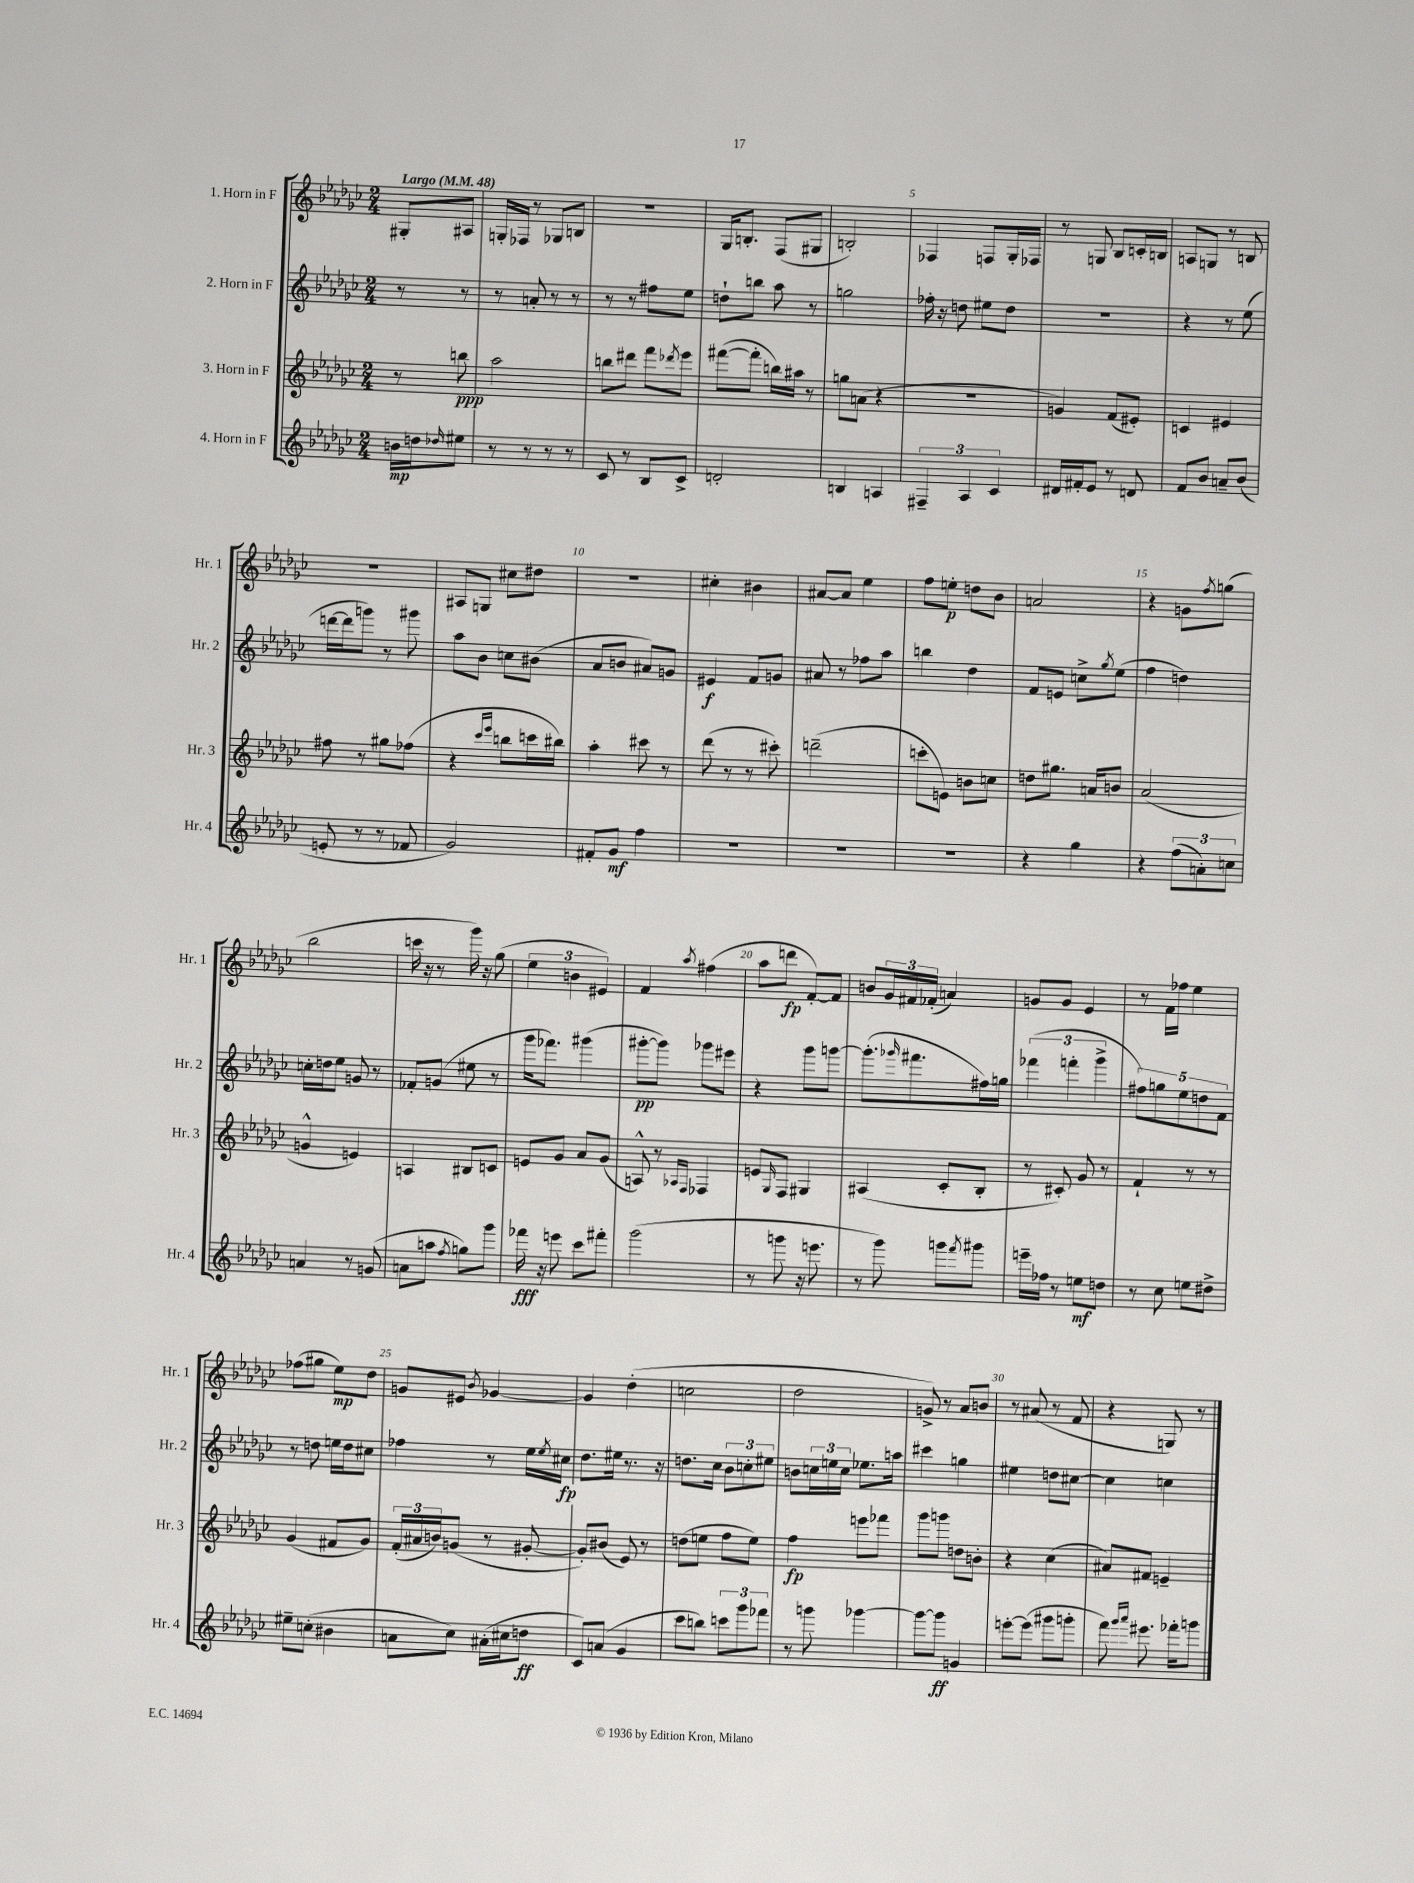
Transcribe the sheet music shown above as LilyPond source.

<<
\new StaffGroup <<
\new Staff = "s0" \with { instrumentName = "1. Horn in F" shortInstrumentName = "Hr. 1" } {
    \clef treble \key ges \major \numericTimeSignature \time 2/4 \partial 4 \tempo "Largo" 4 = 48
    gis8-. ais8 |
    g16-. fes16 r8 ges8 b8 |
    R2 |
    ges16 b8.-. f8( gis8 |
    b2-.) |
    fes4 f8 ges16-. fes16 |
    r8 g8 bes8 c'16-. b16 |
    a8 g8 r8 b8 |
    R2 |
    ais8 g8 cis''8 dis''8 |
    r2 |
    cis''4-. bis'4 |
    ais'8~ ais'8 ees''4 |
    f''8 e''8-.\p d''8 bes'8 |
    a'2 |
    r4 g'8 \acciaccatura { f''8 } g''8( |
    bes''2 |
    c'''16 r16 r8 ges'''16) r16 ges''8( |
    \tuplet 3/2 { ees''4 b'4 eis'4) } |
    f'4 \acciaccatura { aes''8 } fis''4( |
    aes''8 d'''8\fp f'8~-.) f'8 |
    b'8 \tuplet 3/2 { ges'16 fis'16 fes'16-.( } a'4) |
    g'8 g'8 ees'4 |
    r8 f'16 fes''16 ees''4 |
    fes''8( gis''8 ees''8\mp) des''8 |
    g'8 eis'8 \acciaccatura { bes'8 } ges'4~ |
    ges'4 des''4-.( |
    c''2 |
    des''2 |
    g'8->) r8 aes'8 b'8 |
    r8 ais'8( r8 f'8 |
    r4 g8) r8 \bar "|." |
}
\new Staff = "s1" \with { instrumentName = "2. Horn in F" shortInstrumentName = "Hr. 2" } {
    \clef treble \key ges \major \numericTimeSignature \time 2/4 \partial 4
    r8 r8 |
    r8 a'8-. r8 r8 |
    r8 r8 fis''8 ees''8 |
    d''8-! b''8 aes''8 r8 |
    g''2 |
    fes''16-. r16 d''8 eis''8 d''8 |
    R2 |
    r4 r8 ees''8( |
    d'''16~ d'''16 g'''8) r8 gis'''8 |
    aes''8 bes'8 c''8 bis'8( |
    aes'8 b'8 ais'8) g'8 |
    eis'4\f f'8 g'8 |
    ais'8 r8 fes''8 aes''8 |
    b''4 des''4 |
    f'8 e'8 c''8-> \acciaccatura { ges''8 } ees''8( |
    f''4 d''4) |
    c''16-. d''16 ees''8 g'8 r8 |
    fes'8-. g'8( eis''8 r8 |
    ges'''16 fes'''8.) gis'''4( |
    gis'''8~-.\pp gis'''8) ges'''8 eis'''8 |
    r4 ges'''8 g'''8~ |
    g'''8.-.( \grace { ges'''16 } fis'''8. fis''16) g''16 |
    \tuplet 3/2 { fes'''4( f'''4-. ges'''4-> } |
    \tuplet 5/4 { fis''8) g''8 ees''8 d''8 f'8 } |
    r8 d''8 e''16 d''16 cis''8 |
    fes''4 r8 ees''16 \acciaccatura { ees''8 } cis''16\fp |
    des''8. eis''16 r8. r16 |
    d''8. ces''16 \tuplet 3/2 { bes'8 c''8-. eis''8 } |
    b'8 \tuplet 3/2 { c''16 e''16 c''16 } ees''8. a''16 |
    cis'''4 g''4 |
    eis''4 d''8 cis''8~ |
    cis''4 c''4 \bar "|." |
}
\new Staff = "s2" \with { instrumentName = "3. Horn in F" shortInstrumentName = "Hr. 3" } {
    \clef treble \key ges \major \numericTimeSignature \time 2/4 \partial 4
    r8 b''8\ppp |
    aes''2 |
    b''8 dis'''8 f'''8 \acciaccatura { des'''8 } ees'''8 |
    fis'''8~( fis'''8-. b''16) ais''16 r8 |
    g''8 a'8( r4 |
    r2 |
    g'4) f'8( eis'8-.) |
    c'4 eis'4 |
    fis''8 r8 gis''8 fes''8( |
    r4 \grace { ces'''16 ees'''16 } b''8 c'''16 bis''16) |
    aes''4-. cis'''8 r8 |
    des'''8( r8 r8 cis'''8-.) |
    d'''2--( |
    c'''8-. e'8) b'8 c''8 |
    d''8 gis''8. a'16 b'8 |
    aes'2( |
    g'4-^ e'4) |
    a4 bis8 c'8 |
    e'8 ges'8 aes'8 ges'8( |
    a8-^) r8 \grace { aes16 f16 } fes4 |
    e'8 \grace { ges16 } f8 gis4 |
    ais4( ces'8-. bes8-. |
    r8 cis'8-.) ges'8 r8 |
    f'4-! r8 r8 |
    ges'4( fis'8 ges'8) |
    \tuplet 3/2 { f'16-.( ais'16 b'16) } g'8( r8 gis'8~-. |
    gis'8-.) bis'8( ees'8) r8 |
    d''8( e''8 f''8 e''8) |
    f''4\fp e'''8 fes'''8 |
    ges'''8 g'''8 d''8 b'8-. |
    r4 ces''4( |
    ais'8) fis'8 e'4-- \bar "|." |
}
\new Staff = "s3" \with { instrumentName = "4. Horn in F" shortInstrumentName = "Hr. 4" } {
    \clef treble \key ges \major \numericTimeSignature \time 2/4 \partial 4
    b'16\mp d''16 \grace { des''16 } eis''8 |
    r8 r8 r8 r8 |
    ces'8 r8 bes8 ces'8-> |
    d'2-. |
    b4 a4 |
    \tuplet 3/2 { fis4-- aes4 ces'4 } |
    dis'16 fis'16-. ees'8 r8 d'8 |
    f'8 bes'8 a'8-- bes'8( |
    e'8-. r8 r8 fes'8 |
    ges'2) |
    fis'8-. ges'8\mf f''4 |
    R2 |
    R2 |
    R2 |
    r4 ges''4 |
    r4 \tuplet 3/2 { f''8( a'8-.) c''8 } |
    a'4 r8 g'8( |
    a'8 a''8 \acciaccatura { f''8 } g''8) ges'''8 |
    fes'''16\fff r16 e'''8 ces'''8 fis'''8-. |
    ges'''2( |
    r8 g'''8 r16 e'''8. |
    r8 ges'''8) g'''8 \acciaccatura { f'''8 } gis'''8 |
    e'''16-- fes''16 r8 e''8\mf d''8 |
    r8 ces''8 e''8 dis''8-> |
    eis''8-- c''8-.( bis'4 |
    a'8 ces''8) ais'16-.( cis''16 d''8\ff |
    ces'8) a'8( ges'4 |
    ces'''8 b''8) \tuplet 3/2 { c'''8 ges'''8 fes'''8 } |
    r8 g'''8 ges'''4~ |
    ges'''8~ ges'''8\ff g'4 |
    e'''8~-. e'''8( gis'''8 g'''8-. |
    f'''8) \grace { ges'''16 aes'''16 } eis'''8. fes'''16-. g'''8 \bar "|." |
}
>>
>>
\layout { \context { \Score \override BarNumber.break-visibility = ##(#f #t #t) barNumberVisibility = #(every-nth-bar-number-visible 5) } }
